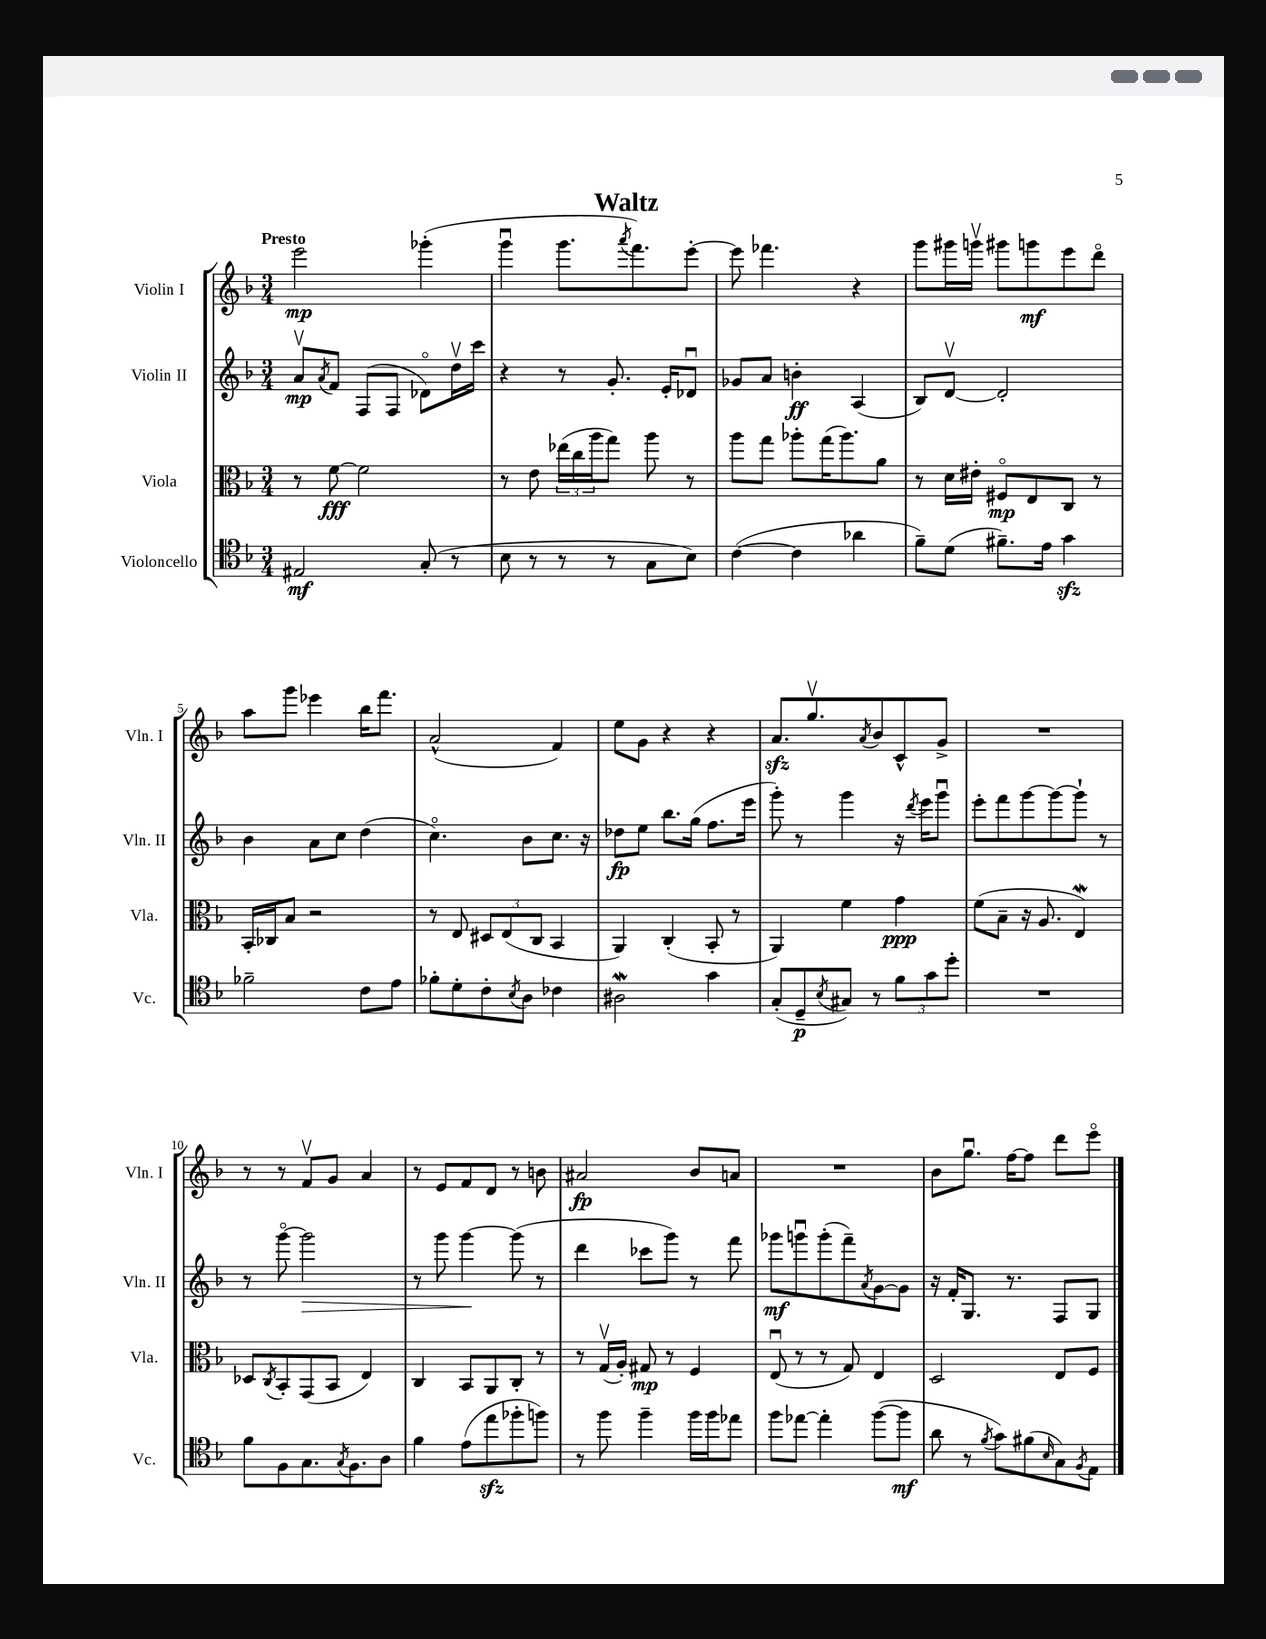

**kern	**dynam	**kern	**dynam	**kern	**dynam	**kern	**dynam
*part4	*part4	*part3	*part3	*part2	*part2	*part1	*part1
*staff4	*staff4	*staff3	*staff3	*staff2	*staff2	*staff1	*staff1
*I"Violoncello	*	*I"Viola	*	*I"Violin II	*	*I"Violin I	*
*I'Vc.	*	*I'Vla.	*	*I'Vln. II	*	*I'Vln. I	*
*clefC4	*	*clefC3	*	*clefG2	*	*clefG2	*
*k[b-]	*	*k[b-]	*	*k[b-]	*	*k[b-]	*
*M3/4	*	*M3/4	*	*M3/4	*	*M3/4	*
=1	=1	=1	=1	=1	=1	=1	=1
!	!	!	!	!	!	!LO:TX:a:B:t=Presto	!
2E#X/	mf	8r	.	8av/L	mp	2eee\	mp
.	.	.	.	8qa/	.	.	.
.	.	[8f\	fff	8f/J	.	.	.
.	.	2f\]	.	(8F/L	.	.	.
.	.	.	.	8F/J	.	.	.
(8G'/	.	.	.	8d-X\L)	.	(4ggg-X'\	.
8r	.	.	.	16ddv\L	.	.	.
.	.	.	.	16ccc\JJ	.	.	.
=2	=2	=2	=2	=2	=2	=2	=2
8B-\	.	8r	.	4r	.	4gggu\	.
8r	.	8e\	.	.	.	.	.
8r	.	(24ee-X\LL	.	8r	.	8.ggg\L	.
.	.	24cc\	.	.	.	.	.
.	.	24aa\J	.	.	.	.	.
8r	.	8gg\J)	.	8.g'/	.	.	.
.	.	.	.	.	.	8qaaa/	.
.	.	.	.	.	.	8.fff\)	.
8G\L	.	8aa\	.	.	.	.	.
.	.	.	.	16e'/KL	.	.	.
8B-\J)	.	8r	.	8d-Xu/J	.	[8eee'\J	.
=3	=3	=3	=3	=3	=3	=3	=3
([4c\	.	8aa\L	.	8g-X/L	.	8eee\]	.
.	.	8gg\J	.	8a/J	.	4.fff-X\	.
4c\]	.	8aa-X'\L	.	4bn'\	ff	.	.
.	.	(16gg\K	.	.	.	.	.
.	.	8.aa-\)	.	.	.	.	.
4a-X\	.	.	.	(4A/	.	4r	.
.	.	8a\J	.	.	.	.	.
=4	=4	=4	=4	=4	=4	=4	=4
8f~\L)	.	8r	.	8B-/L)	.	8ggg\L	.
(8d\J	.	16d\LL	.	[8dv/J	.	16ggg#X\L	.
.	.	16e#X'\JJ	.	.	.	16gggnv\JJ	.
8.f#X~\L)	.	8F#X/L	mp	2d'/]	.	8ggg#X\L	.
.	.	8E/	.	.	.	8gggn\	mf
16e\Jk	.	.	.	.	.	.	.
4gzz\	.	8C/J	.	.	.	8eee\	.
.	.	8r	.	.	.	8ddd\J	.
!!LO:LB:g=z
=5	=5	=5	=5	=5	=5	=5	=5
2f-X~\	.	16BB-'/LL	.	4b-\	.	8aa\L	.
.	.	16C-X/J	.	.	.	.	.
.	.	8B-/J	.	.	.	8ggg\J	.
.	.	2r	.	8a\L	.	4eee-X\	.
.	.	.	.	8cc\J	.	.	.
8c\L	.	.	.	(4dd\	.	16bb-\KL	.
.	.	.	.	.	.	8.fff\J	.
8e\J	.	.	.	.	.	.	.
=6	=6	=6	=6	=6	=6	=6	=6
8f-X'\L	.	8r	.	4.cc\)	.	(2a^^/	.
8d'\	.	8E/	.	.	.	.	.
8c'\	.	12D#X/L	.	.	.	.	.
.	.	(12E/	.	.	.	.	.
8qB-/	.	.	.	.	.	.	.
8A\J	.	.	.	8b-\L	.	.	.
.	.	12C/J	.	.	.	.	.
4c-X\	.	4BB-/	.	8.cc\J	.	4f/)	.
.	.	.	.	16r	.	.	.
=7	=7	=7	=7	=7	=7	=7	=7
2A#XW\	.	4AA/)	.	8dd-X\L	fp	8ee\L	.
.	.	.	.	8ee\J	.	8g\J	.
.	.	(4C'/	.	8.bb-\L	.	4r	.
.	.	.	.	(16gg\Jk	.	.	.
4g\	.	8BB-'/	.	8.ff\L	.	4r	.
.	.	8r	.	.	.	.	.
.	.	.	.	16eee\Jk	.	.	.
=8	=8	=8	=8	=8	=8	=8	=8
(8G'/L	.	4AA/)	.	8ggg'\)	.	8.azz/L	.
8D~/	p	.	.	8r	.	.	.
.	.	.	.	.	.	8.ggv/	.
8qB-/	.	.	.	.	.	.	.
8G#X/J)	.	4f\	.	4ggg\	.	.	.
.	.	.	.	.	.	8qa/	.
8r	.	.	.	.	.	8b-/	.
12f\L	.	4g\	ppp	16r	.	8c^^/	.
.	.	.	.	8qddd/	.	.	.
.	.	.	.	16eee\KL	.	.	.
12g\	.	.	.	.	.	.	.
.	.	.	.	8gggu\J	.	8g^/J	.
12dd'\J	.	.	.	.	.	.	.
=9	=9	=9	=9	=9	=9	=9	=9
2.r	.	(8f\L	.	8eee'\L	.	2.r	.
.	.	8B-~\J	.	8fff\	.	.	.
.	.	16r	.	[8ggg\	.	.	.
.	.	8.A/	.	.	.	.	.
.	.	.	.	8ggg\_	.	.	.
.	.	4EW/)	.	8ggg`\J]	.	.	.
.	.	.	.	8r	.	.	.
!!LO:LB:g=z
=10	=10	=10	=10	=10	=10	=10	=10
8f\L	.	8D-X/L	.	8r	.	8r	.
.	.	8qC/	.	.	.	.	.
8F\	.	8BB-'/	.	[8ggg\	.	8r	.
!	!	!	!	!	!LO:HP:b	!	!
8.G\	.	(8GG/	.	2ggg\]	>	8fv/L	.
.	.	8BB-/J	.	.	.	8g/J	.
8qG/	.	.	.	.	.	.	.
8.F\	.	.	.	.	.	.	.
.	.	4E/)	.	.	.	4a/	.
8A\J	.	.	.	.	.	.	.
=11	=11	=11	=11	=11	=11	=11	=11
4f\	.	4C/	.	8r	.	8r	.
.	.	.	.	8ggg\	.	8e/L	.
(8e\L	.	8BB-/L	.	[4ggg\	.	8f/	.
8eezz\	.	8AA/	.	.	.	8d/J	.
8ff-X'\	.	8C'/J	.	(8ggg\]	]	8r	.
8ffn\J)	.	8r	.	8r	.	8bn\	.
=12	=12	=12	=12	=12	=12	=12	=12
8r	.	8r	.	4ddd\	.	2a#X/	fp
8ff\	.	(16Gv/LL	.	.	.	.	.
.	.	16A'/JJ)	.	.	.	.	.
4ff~\	.	8G#X/	mp	8ccc-X\L	.	.	.
.	.	8r	.	8ggg\J)	.	.	.
16ff\LL	.	4F/	.	8r	.	8b-/L	.
16ff\J	.	.	.	.	.	.	.
8ee-X\J	.	.	.	8fff\	.	8an/J	.
=13	=13	=13	=13	=13	=13	=13	=13
8ff\L	.	(8Eu/	.	8ggg-X\L	mf	2.r	.
[8ee-X\J	.	8r	.	8gggnu\	.	.	.
4ee-'\]	.	8r	.	(8ggg'\	.	.	.
.	.	8G/)	.	8fff~\)	.	.	.
.	.	.	.	8qa/	.	.	.
([8ff\L	.	4E/	.	[8g\	.	.	.
8ff\J]	mf	.	.	8g\J]	.	.	.
=14	=14	=14	=14	=14	=14	=14	=14
8a\	.	2D/	.	16r	.	8b-\L	.
.	.	.	.	16f'/KL	.	.	.
8r	.	.	.	8.G/J	.	8.ggu\J	.
8qf/	.	.	.	.	.	.	.
8g\L)	.	.	.	.	.	.	.
.	.	.	.	8.r	.	[16ff\KL	.
(8f#X\	.	.	.	.	.	8ff\J]	.
16qqB-/	.	.	.	.	.	.	.
8G\)	.	8E/L	.	8F/L	.	8ddd\L	.
8qF/	.	.	.	.	.	.	.
8E\J	.	8F/J	.	8G/J	.	8eee\J	.
==	==	==	==	==	==	==	==
*-	*-	*-	*-	*-	*-	*-	*-
